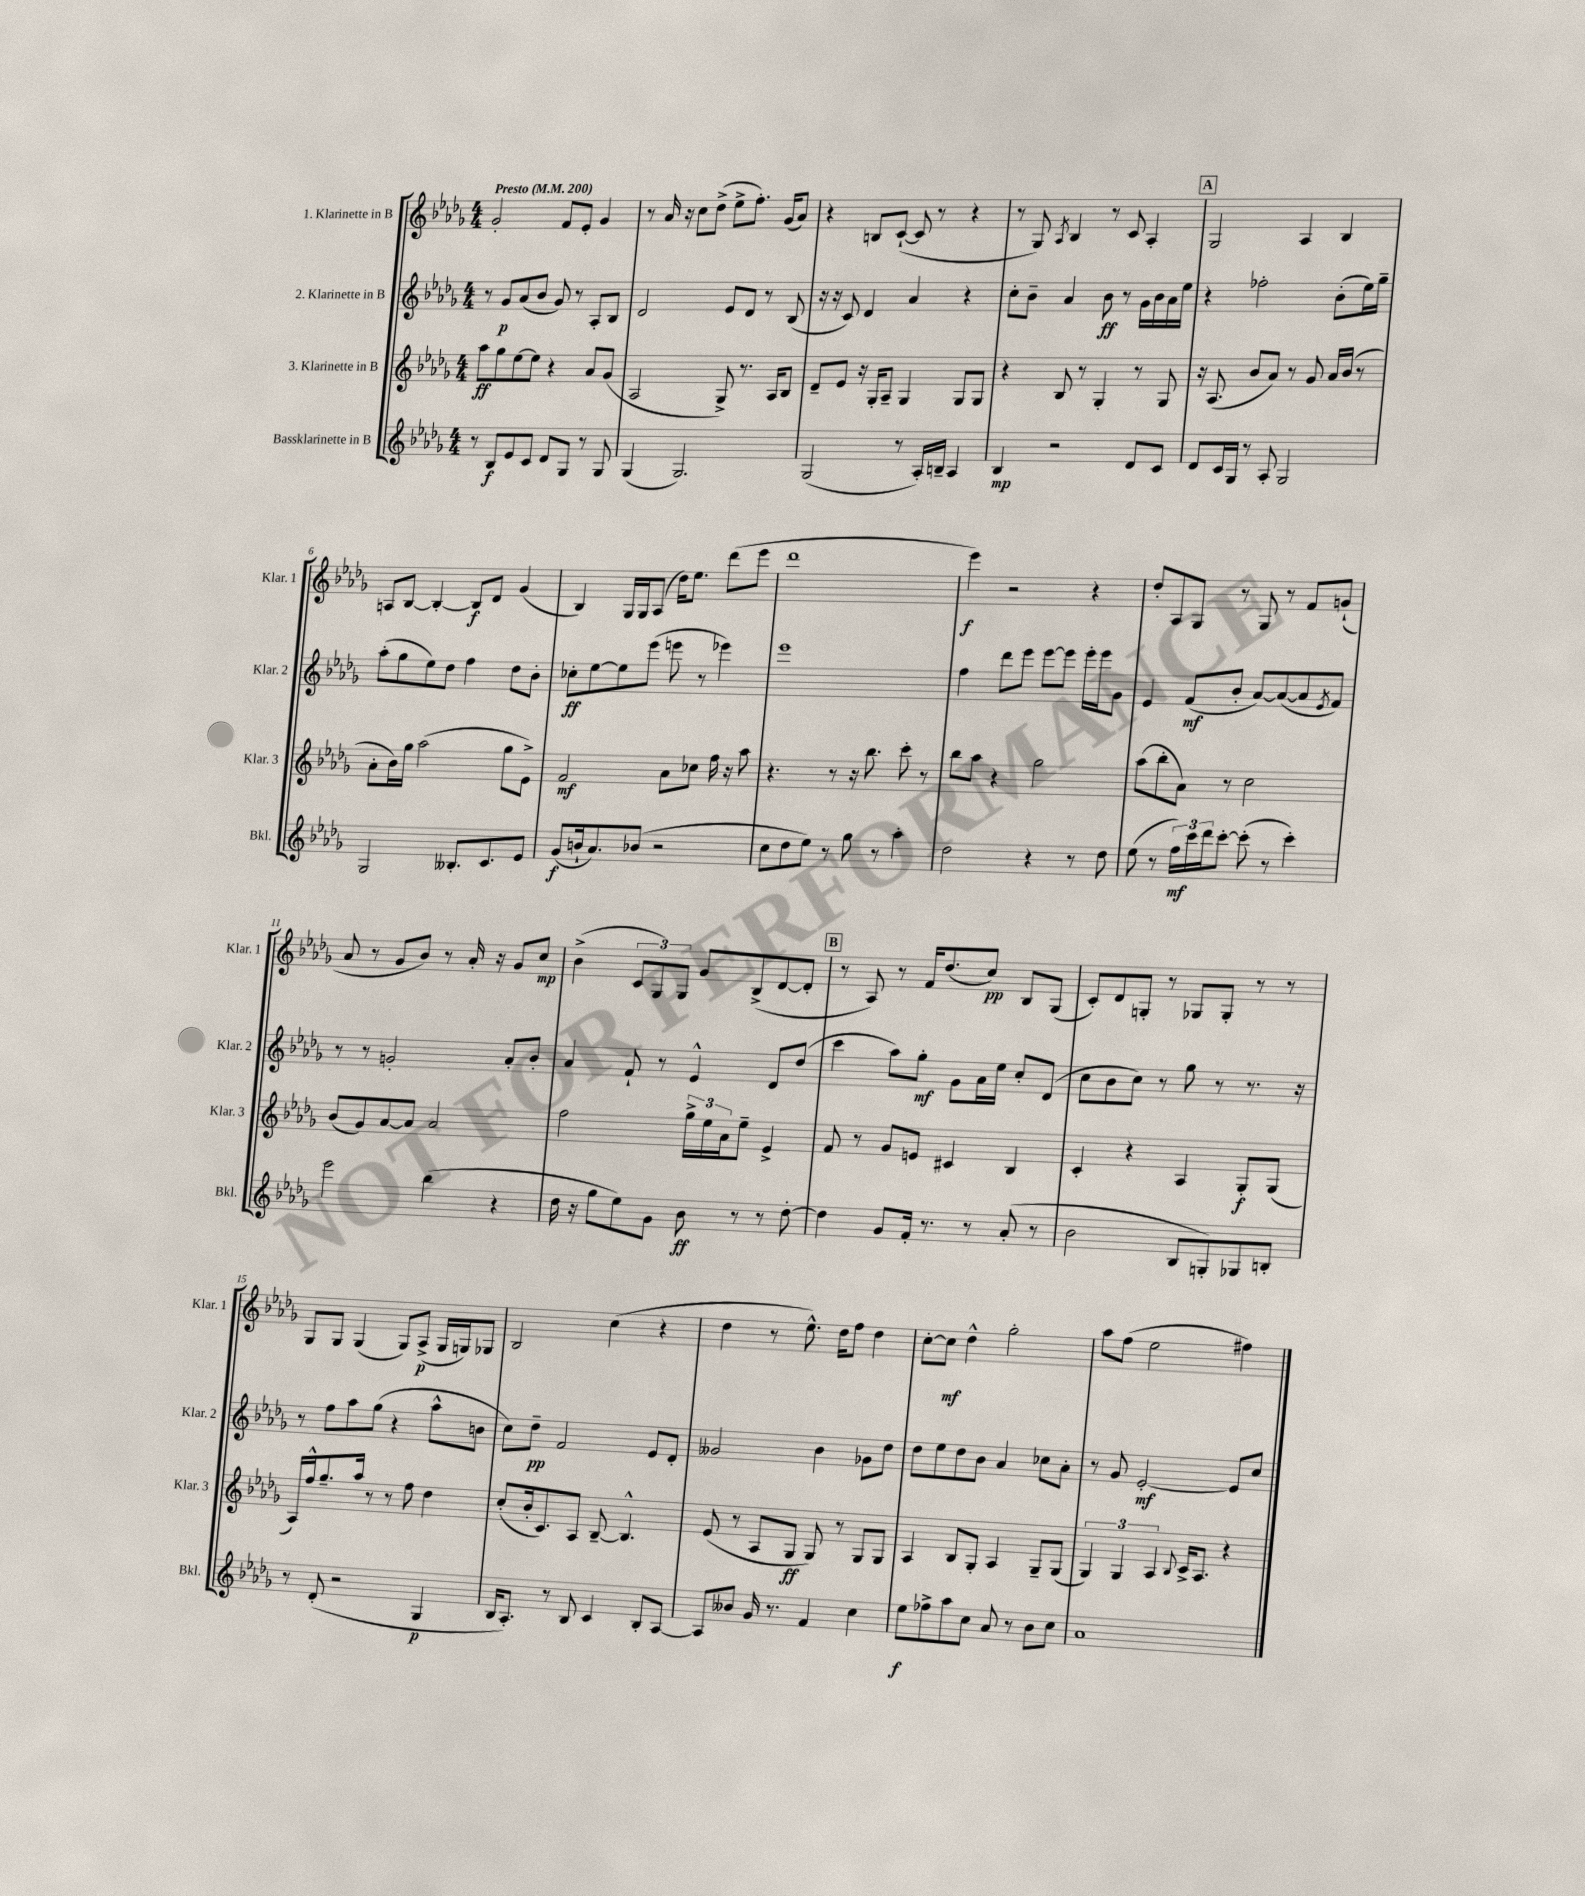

**kern	**kern	**kern	**kern
*staff4	*staff3	*staff2	*staff1
*clefG2	*clefG2	*clefG2	*clefG2
*k[b-e-a-d-g-]	*k[b-e-a-d-g-]	*k[b-e-a-d-g-]	*k[b-e-a-d-g-]
*M4/4	*M4/4	*M4/4	*M4/4
*MM200	*MM200	*MM200	*MM200
8r	8aa-	8r	2g-'
8B-	8gg-	8g-	.
8e-	[8ee-	(8a-	.
8c	8ee-]	8b-	.
8d-	4r	8g-)	8f
8G-	.	8r	8e-'
8r	8a-	8A-'	4g-
8G-	(8g-	8B-	.
=	=	=	=
(4G-	2A-	2d-	8r
.	.	.	16a-
.	.	.	16r
2.G-)	.	.	8cc
.	.	.	(8dd-^
.	8G-^)	8e-	8ee-^
.	8.r	8d-	8.ff')
.	.	8r	.
.	16A-	.	(16g-
.	8B-	(8B-	8a-)
=	=	=	=
(2G-	8d-~	16r	4r
.	.	16r	.
.	8e-	8c)	.
.	16r	4d-	8B
.	16G-'	.	.
.	8A-~	.	([8c`
8r	4G-	4a-	8c]
16A-')	.	.	8r
16B~	.	.	.
4A-	8G-	4r	4r
.	8G-	.	.
=	=	=	=
4B-	4r	8cc'	8r
.	.	8b-~	8G-)
.	.	.	8qA-
2r	8B-	4a-	4B-
.	8r	.	.
.	4G-'	8b-	8r
.	.	8r	8c
8d-	8r	16g-	4A-'
.	.	16b-	.
8c	8G-	16a-	.
.	.	16ee-	.
=	=	=	=
8d-	16r	4r	2G-
.	(8.A-	.	.
16c	.	.	.
16G-	.	.	.
8r	8b-	2ff-'	.
8A-'	8a-)	.	.
2G-	8r	.	4A-
.	8g-	.	.
.	16a-	(8b-'	4B-
.	(16b-	.	.
.	8r	16ee-)	.
.	.	16gg-~	.
=	=	=	=
2G-	8a-'	(8aa-'	8A
.	16b-)	8gg-	[8B-
.	16gg-	.	.
.	(2aa-	8ee-)	4B-'_
.	.	8dd-	.
8.B--'	.	4ff	8B-]
.	.	.	8d-
8.c	.	.	.
.	8gg-	8dd-	(4g-
8e-	8e-^)	8b-'	.
=	=	=	=
(8g-	2f	8cc-'	4B-)
16b`	.	[8ee-	.
8.a-)	.	.	.
.	.	8ee-]	16G-
.	.	.	16G-
(8b-	.	(8eee-	(8A-
2r	8a-	8eee	16dd-)
.	.	.	8.ee-
.	8cc-	8r	.
.	16ff	4eee-)	(8ddd-
.	16r	.	.
.	8aa-	.	8eee-
=	=	=	=
8cc	4.r	1eee-	1ddd-
8dd-	.	.	.
8ee-)	.	.	.
8r	8r	.	.
8gg-	16r	.	.
.	8.bb-	.	.
8r	.	.	.
4aa-'	8ccc'	.	.
.	8r	.	.
=	=	=	=
2dd-	8bb-	4ff	4eee-)
.	8aa-	.	.
.	4r	8ddd-	2r
.	.	8eee-	.
4r	2gg-	[8eee-	.
.	.	8eee-]	.
8r	.	16eee-'	4r
.	.	16eee-	.
8dd-	.	8g-	.
=	=	=	=
(8ee-	(8aa-	4e-	8dd-'
8r	8bb-'	.	8A-
24ff)	8a-)	(8f	8G-
24ccc	.	.	.
24ddd-	.	.	.
[8ccc'	8r	8b-'	8r
(8ccc']	2cc	[8a-)	8G-
8r	.	(8a-_	8r
4ccc')	.	8a-]	8f
.	.	8qe-	.
.	.	8f)	(8g`
=	=	=	=
2eee-	(8b-	8r	8a-
.	8g-)	8r	8r
.	[8a-	2g'	8g-
.	8a-]	.	8b-)
(4bb-	2a-	.	8r
.	.	.	16a-'
.	.	.	16r
4r	.	8a-'	8g-
.	.	8b-'	8cc
=	=	=	=
16dd-	2ff	4a-	(4b-^
16r	.	.	.
8gg-	.	.	.
8ee-)	.	8f`	12c
.	.	.	12G-)
8g-	.	8r	.
.	.	.	12G-
8b-	24gg-^	4e-^^	8g-
.	24ee-	.	.
.	24a-	.	.
8r	8ee-~	.	(8B-^
8r	4e-^	8d-	[8d-
[8dd-'	.	(8dd-	8d-']
=	=	=	=
4dd-]	8f	4ccc	8r
.	8r	.	8A-)
8g-	8g-	8aa-)	8r
16f'	8e	8gg-'	16f
8.r	.	.	(8.dd-
.	4c#	8g-	.
8r	.	16a-	8cc)
.	.	16ee-	.
(8a-'	4B-	8cc'	8B-
8r	.	(8d-	(8G-
=	=	=	=
2b-	4c'	8cc	8c')
.	.	8b-	8d-
.	4r	8cc)	8G'
.	.	8r	8r
8B-	4A-	8gg-	8G-
8G')	.	8r	8G-'
8G-	8G-'	8.r	8r
8B'	(8G-	.	8r
.	.	16r	.
=	=	=	=
8r	16A-)	8r	8G-
.	16ff^^	.	.
(8d-'	8.gg-~	8ff	8G-
2r	.	8aa-	(4G-
.	16aa-	.	.
.	8r	(8gg-	.
.	8r	4r	8G-)
.	8ff	.	(8A-^
4G-	4dd-	8aa-^^	16G-
.	.	.	16G)
.	.	8b	8G-
=	=	=	=
16B-	(8cc'	8cc)	2B-
8.A-')	.	.	.
.	16b-'	8dd-~	.
.	8.c)	.	.
8r	.	2f	.
8B-	8A-	.	.
4c	[8B-~	.	(4cc
.	4.B-^^]	.	.
8B-'	.	8e-	4r
[8A-	.	8d-'	.
=	=	=	=
8A-]	(8e-	2g--	4dd-
8b--	8r	.	.
16g-	8A-	.	8r
8.r	.	.	.
.	8G-	.	8.ee-^^)
4f	8G-)	4b-	.
.	.	.	16dd-
.	8r	.	8ff
4cc	8G-	8g-	4dd-
.	8G-	8dd-	.
=	=	=	=
8ee-	4A-	8dd-	[8cc'
8ff-^	.	8ee-	8cc]
8aa-	8B-	8dd-	4dd-^^
8cc	8G-'	8b-	.
8a-	4A-	4a-	2gg-'
8r	.	.	.
8b-	8G-~	8cc-	.
8cc	(8G-	8a-'	.
=	=	=	=
1a-	6G-)	8r	8aa-
.	.	8g-	(8ff
.	6G-	.	.
.	.	[2e-'	2ee-
.	6A-	.	.
.	8qqB-	.	.
.	16c^	.	.
.	8.A-	.	.
.	4r	8e-]	4ff#)
.	.	8cc	.
==	==	==	==
*-	*-	*-	*-
